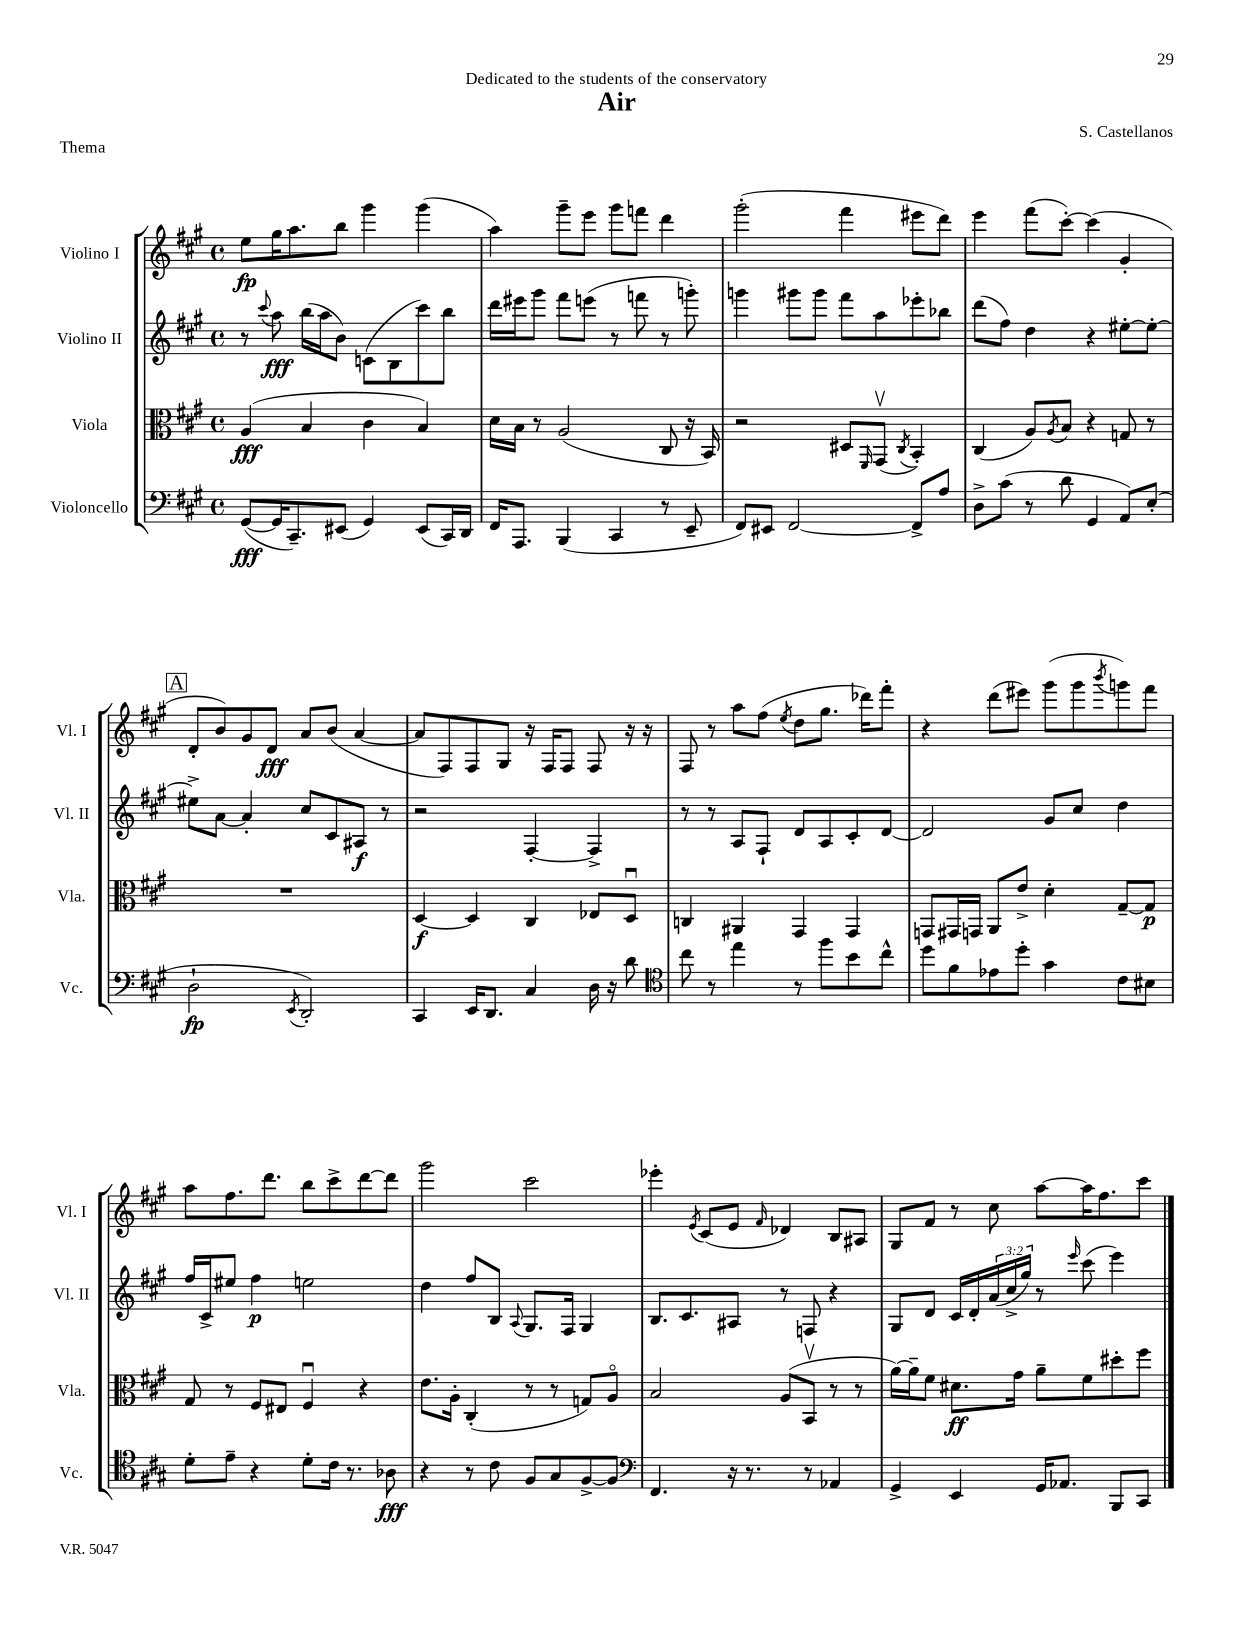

**kern	**dynam	**kern	**dynam	**kern	**dynam	**kern	**dynam
*part4	*part4	*part3	*part3	*part2	*part2	*part1	*part1
*staff4	*staff4	*staff3	*staff3	*staff2	*staff2	*staff1	*staff1
*I"Violoncello	*	*I"Viola	*	*I"Violino II	*	*I"Violino I	*
*I'Vc.	*	*I'Vla.	*	*I'Vl. II	*	*I'Vl. I	*
*clefF4	*	*clefC3	*	*clefG2	*	*clefG2	*
*k[f#c#g#]	*	*k[f#c#g#]	*	*k[f#c#g#]	*	*k[f#c#g#]	*
*M4/4	*	*M4/4	*	*M4/4	*	*M4/4	*
*met(c)	*	*met(c)	*	*met(c)	*	*met(c)	*
=1	=1	=1	=1	=1	=1	=1	=1
([8GG#/L	fff	(4A/	fff	8r	.	8ee\L	fp
.	.	.	.	8qqccc#/	.	.	.
16GG#/K]	.	.	.	8aa\	fff	16gg#\K	.
8.CC#~/)	.	.	.	.	.	8.aa\	.
.	.	4B/	.	(16bb\LL	.	.	.
.	.	.	.	16aa\J	.	.	.
(8EE#X/J	.	.	.	8b\J)	.	8bb\J	.
4GG#/)	.	4c#\	.	(8cn\L	.	4ggg#\	.
.	.	.	.	8B\	.	.	.
(8EE#/L	.	4B/)	.	8ccc#\)	.	(4ggg#\	.
16CC#/L)	.	.	.	8bb\J	.	.	.
16DD/JJ	.	.	.	.	.	.	.
=2	=2	=2	=2	=2	=2	=2	=2
16FF#/KL	.	16d\LL	.	16ddd\LL	.	4aa\)	.
8.AAA/J	.	16B\JJ	.	16eee#X\J	.	.	.
.	.	8r	.	8ggg#\J	.	.	.
(4BBB/	.	(2A/	.	8fff#\L	.	8ggg#~\L	.
.	.	.	.	(8eeen\J	.	8eee\J	.
4CC#/	.	.	.	8r	.	8ggg#\L	.
.	.	.	.	8fffn\	.	8fffn\J	.
8r	.	8C#/	.	8r	.	4ddd\	.
8EE~/	.	16r	.	8gggn'\)	.	.	.
.	.	16BB/)	.	.	.	.	.
=3	=3	=3	=3	=3	=3	=3	=3
8FF#/L)	.	2r	.	4gggn\	.	(2ggg#'\	.
8EE#X/J	.	.	.	.	.	.	.
[2FF#/	.	.	.	8ggg#X\L	.	.	.
.	.	.	.	8ggg#\J	.	.	.
.	.	8D#X/L	.	8fff#\L	.	4fff#\	.
.	.	16qqFF#/	.	.	.	.	.
.	.	(8GG#v/J	.	8aa\	.	.	.
.	.	8qC#/	.	.	.	.	.
8FF#^/L]	.	4BB'/)	.	8eee-X'\	.	8eee#X\L	.
8A/J	.	.	.	8bb-X\J	.	8ddd\J)	.
=4	=4	=4	=4	=4	=4	=4	=4
8D^\L	.	(4C#/	.	(8ddd\L	.	4eee\	.
(8c#\J	.	.	.	8ff#\J)	.	.	.
8r	.	8A/L)	.	4dd\	.	(8fff#\L	.
.	.	8qA/	.	.	.	.	.
8d\	.	8B/J	.	.	.	[8ccc#'\J)	.
4GG#/	.	4r	.	4r	.	(4ccc#\]	.
8AA/L)	.	8Gn/	.	[8ee#X'\L	.	4g#'/	.
(8E'/J	.	8r	.	8ee#'\J_	.	.	.
!!LO:LB:g=z
!!LO:REH:place=s1:t=A
=5	=5	=5	=5	=5	=5	=5	=5
2D`\	fp	1r	.	8ee#X^\L]	.	8d'/L	.
.	.	.	.	[8a\J	.	8b/)	.
.	.	.	.	4a'/]	.	8g#/	.
.	.	.	.	.	.	8d/J	fff
8qEE/	.	.	.	.	.	.	.
2DD'/)	.	.	.	8cc#/L	.	8a/L	.
.	.	.	.	8c#/	.	(8b/J	.
.	.	.	.	8A#X/J	f	[4a/	.
.	.	.	.	8r	.	.	.
=6	=6	=6	=6	=6	=6	=6	=6
4CC#/	.	[4D/	f	2r	.	8a/L]	.
.	.	.	.	.	.	8F#/)	.
16EE/KL	.	4D/]	.	.	.	8F#/	.
8.DD/J	.	.	.	.	.	.	.
.	.	.	.	.	.	8G#/J	.
4C#/	.	4C#/	.	[4F#'/	.	16r	.
.	.	.	.	.	.	16F#/KL	.
.	.	.	.	.	.	8F#/J	.
16D\	.	8E-X/L	.	4F#^/]	.	8F#/	.
16r	.	.	.	.	.	.	.
8d\	.	8Du/J	.	.	.	16r	.
.	.	.	.	.	.	16r	.
=7	=7	=7	=7	=7	=7	=7	=7
*clefC4	*	*	*	*	*	*	*
8cc#\	.	4Cn/	.	8r	.	8F#/	.
8r	.	.	.	8r	.	8r	.
4ee\	.	4AA#X/	.	8A/L	.	8aa\L	.
.	.	.	.	8F#`/J	.	(8ff#\J	.
.	.	.	.	.	.	8qee/	.
8r	.	4GG#/	.	8d/L	.	8dd\L	.
8ff#\L	.	.	.	8A/	.	8.gg#\J	.
8b\	.	4GG#/	.	8c#'/	.	.	.
.	.	.	.	.	.	16ddd-X\KL)	.
8cc#^^\J	.	.	.	[8d/J	.	8fff#'\J	.
=8	=8	=8	=8	=8	=8	=8	=8
8dd\L	.	8GGn/L	.	2d/]	.	4r	.
8f#\	.	16GG#X/L	.	.	.	.	.
.	.	16GGn/JJ	.	.	.	.	.
8e-X\	.	8AA/L	.	.	.	(8ddd\L	.
8dd'\J	.	8e^/J	.	.	.	8eee#X\J)	.
4g#\	.	4d'\	.	8g#/L	.	(8ggg#\L	.
.	.	.	.	8cc#/J	.	8ggg#\	.
.	.	.	.	.	.	8qbbb/	.
8c#\L	.	[8G#~/L	.	4dd\	.	8gggn\)	.
8B#X\J	.	8G#/J]	p	.	.	8fff#\J	.
!!LO:LB:g=z
=9	=9	=9	=9	=9	=9	=9	=9
8d'\L	.	8G#/	.	16ff#/LL	.	8aa\L	.
.	.	.	.	16c#^/J	.	.	.
8e~\J	.	8r	.	8ee#X/J	.	8.ff#\	.
4r	.	8F#/L	.	4ff#\	p	.	.
.	.	.	.	.	.	8.ddd\J	.
.	.	8E#X/J	.	.	.	.	.
8d'\L	.	4F#u/	.	2een\	.	8bb\L	.
16c#\Jk	.	.	.	.	.	8ccc#^\	.
8.r	.	.	.	.	.	.	.
.	.	4r	.	.	.	[8ddd\	.
8A-X\	fff	.	.	.	.	8ddd\J]	.
=10	=10	=10	=10	=10	=10	=10	=10
4r	.	8.e\L	.	4dd\	.	2ggg#\	.
.	.	16A'\Jk	.	.	.	.	.
8r	.	(4C#'/	.	8ff#/L	.	.	.
8c#\	.	.	.	8B/J	.	.	.
.	.	.	.	8qqA/	.	.	.
8F#/L	.	8r	.	8.G#/L	.	2ccc#\	.
8G#/	.	8r	.	.	.	.	.
.	.	.	.	16F#/Jk	.	.	.
[8F#^/	.	8Gn/L)	.	4G#/	.	.	.
8F#/J]	.	8A/J	.	.	.	.	.
=11	=11	=11	=11	=11	=11	=11	=11
*clefF4	*	*	*	*	*	*	*
4.FF#/	.	2B/	.	8.B/L	.	4eee-X'\	.
.	.	.	.	8.c#/	.	.	.
.	.	.	.	.	.	8qe/	.
.	.	.	.	.	.	(8c#/L	.
16r	.	.	.	8A#X/J	.	8e/J	.
8.r	.	.	.	.	.	.	.
.	.	.	.	.	.	16qqf#/	.
.	.	(8A/L	.	8r	.	4d-X/)	.
8r	.	8BBv/J	.	8Fn/	.	.	.
4AA-X/	.	8r	.	4r	.	8B/L	.
.	.	8r	.	.	.	8A#X/J	.
=12	=12	=12	=12	=12	=12	=12	=12
4GG#^/	.	[16a\LL)	.	8G#/L	.	8G#/L	.
.	.	16a~\J]	.	.	.	.	.
.	.	8f#\J	.	8d/J	.	8f#/J	.
4EE/	.	8.d#X\L	ff	16c#/LL	.	8r	.
.	.	.	.	16d'/	.	.	.
.	.	.	.	(24a/	.	8cc#\	.
.	.	.	.	24cc#^/	.	.	.
.	.	16g#\Jk	.	.	.	.	.
.	.	.	.	24gg#/JJ)	.	.	.
16GG#/KL	.	8a~\L	.	8r	.	[8aa\L	.
8.AA-X/J	.	.	.	.	.	.	.
.	.	.	.	16qqeee/	.	.	.
.	.	8f#\	.	(8ccc#\	.	16aa\K]	.
.	.	.	.	.	.	8.ff#\	.
8BBB/L	.	8dd#X'\	.	4eee\)	.	.	.
8CC#/J	.	8ff#\J	.	.	.	8ccc#\J	.
==	==	==	==	==	==	==	==
*-	*-	*-	*-	*-	*-	*-	*-
